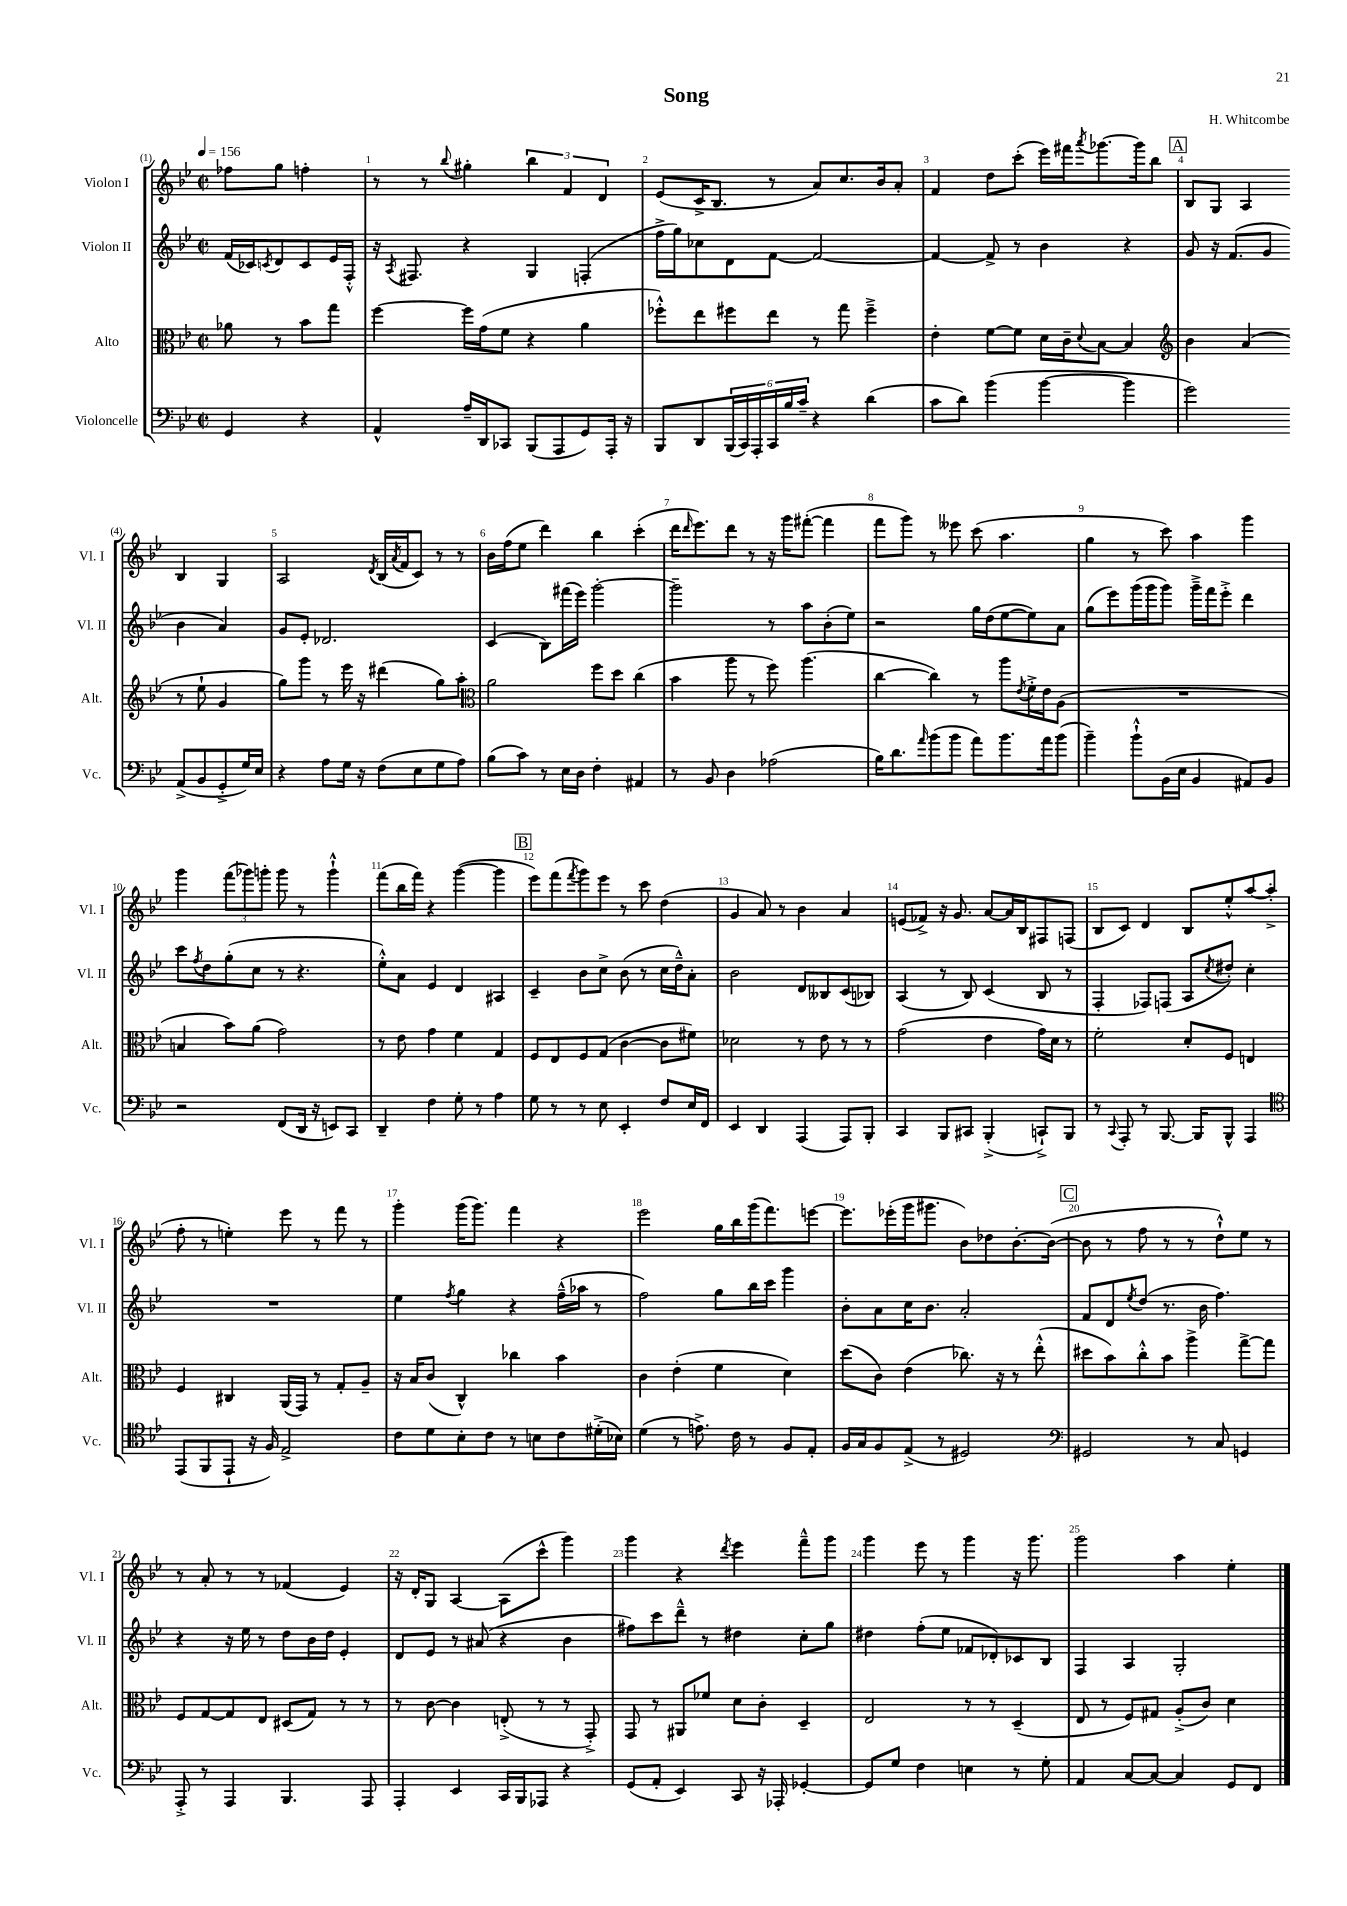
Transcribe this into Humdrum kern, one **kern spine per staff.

**kern	**kern	**kern	**kern
*staff4	*staff3	*staff2	*staff1
*clefF4	*clefC3	*clefG2	*clefG2
*k[b-e-]	*k[b-e-]	*k[b-e-]	*k[b-e-]
*M2/2	*M2/2	*M2/2	*M2/2
*met(c|)	*met(c|)	*met(c|)	*met(c|)
*MM156	*MM156	*MM156	*MM156
4GG/	8a-\	(16f/LL	8ff-\L
.	.	16c-/J)	.
.	.	8qc/	.
.	8r	8d/	8gg\J
4r	8b-\L	8c/	4ff'\
.	8gg\J	16e-/L	.
.	.	16F'^^/JJ	.
=	=	=	=
4AA^^/	[4ff\	16r	8r
.	.	8qA/	.
.	.	8.F#/	.
.	.	.	8r
.	.	.	8qqbb-/
16A~/LL	16ff\]LL	4r	4gg#'\
16DD/J	(16g\J	.	.
8CC-/J	8f\J	.	.
(8BBB-/L	4r	4G/	6bb-\
8AAA/	.	.	.
.	.	.	6f/
8GG/)	4a\	(4F'/	.
.	.	.	6d/
16AAA'/Jk	.	.	.
16r	.	.	.
=	=	=	=
8BBB-/L	8ff-'^^\L)	16ff^\LL	(8e-/L
.	.	16gg\J)	.
8DD/	8ee-\	8cc-\	16c^/K
.	.	.	8.B-/J
(24BBB-/L	8ff#\	8d\	.
24CC/)	.	.	.
24AAA'/	.	.	.
24CC/	8ee-\J	[8f\J	8r
24B-/	.	.	.
24c~/JJ	.	.	.
4r	8r	2f/_	8a/L)
.	8gg\	.	8.cc/
(4d\	4ff#~^\	.	.
.	.	.	16b-/k
.	.	.	8a'/J
=	=	=	=
8c\L	4e-'\	4f/_	4f/
8d\J)	.	.	.
(4b-\	[8f\L	8f^/]	8dd\L
.	8f\]J	8r	(8ccc'\J
[4b-\	16d\LL	4b-\	16eee-\LL)
.	16c~\J	.	16fff#\J
.	8qqd/	.	8qaaa/
.	[8B-\J	.	[8.ggg-\
4b-\]	4B-/]	4r	.
.	.	.	16ggg-\]k
.	.	.	8bb-\J
=	=	=	=
*	*clefG2	*	*
2g\)	4b-\	8g/	8B-/L
.	.	16r	8G/J
.	.	(8.f/L	.
.	(4a/	.	4A/
.	.	8g/J	.
(8AA^/L	8r	4b-\	4B-/
8BB-/	8ee-`\	.	.
8GG'^/	4g/	4a/)	4G/
16G/L)	.	.	.
16E-/JJ	.	.	.
=	=	=	=
4r	8gg\L)	8g/L	2A/
.	8ggg\J	8e-'/J	.
8A\L	8r	2.d-/	.
16G\Jk	16eee-\	.	.
16r	16r	.	.
.	.	.	8qd/
(8F\L	(4ddd#\	.	(16B-/LL
.	.	.	8qa/
.	.	.	16f/J
8E-\	.	.	8c/J)
8G\	8gg\L)	.	8r
8A\J)	8aa'\J	.	8r
=	=	=	=
*	*clefC3	*	*
(8B-\L	2a\	(4c/	16b-\LL
.	.	.	(16ff\J
8c\J)	.	.	8ee-\J
8r	.	8B-\L)	4ddd\)
16E-\LL	.	(16fff#\L	.
16D\JJ	.	16eee-\JJ)	.
4F'\	8ff\L	[2ggg'\	4bb-\
.	8dd\J	.	.
4AA#/	(4cc\	.	(4ccc'\
=	=	=	=
8r	4b-\	2ggg~\]	16ddd\LK
.	.	.	16qqddd/
.	.	.	8.eee-\)
8BB-/	.	.	.
4D\	8aa\	.	8ddd\J
.	8r	.	8r
(2A-\	8ff\)	8r	16r
.	.	.	16ggg\LK
.	(4.aa\	8aa\L	([8fff#'\J
.	.	(8b-'\	4fff#\]
.	.	8ee-\J)	.
=	=	=	=
16B-\LK)	[4cc\	2r	8fff\L
8.d\	.	.	.
.	.	.	8ggg\J)
16qqa/	.	.	.
(8b-\	4cc\])	.	8r
8b-\J	.	.	8eee--\
8a\L)	8r	16gg\LL	(8ccc\
.	.	(16dd\J	.
8.b-\	8aa\L	[8ee-\	4.aa\
.	8qe-/	.	.
.	16f'^\L	8ee-\])	.
16a\k	16e-\J	.	.
(8b-\J	(8A\J	8a\J	.
=	=	=	=
4b-~\)	1r	(8gg\L	4gg\
.	.	8eee-\)	.
8b-`^^\L	.	(16ggg\L	8r
.	.	16ggg\J	.
(16BB-\L	.	8ggg\J)	8ccc\)
16E-\JJ	.	.	.
4BB-/	.	16ggg~^\LL	4aa\
.	.	16fff\J	.
.	.	8eee-'^\J	.
8AA#/L)	.	4ddd\	4ggg\
8BB-/J	.	.	.
=	=	=	=
2r	4B/	8ccc\L	4ggg\
.	.	8qff/	.
.	.	8dd\	.
.	8b-\L)	(8gg'\	(12fff\L
.	.	.	12ggg-\)
.	(8a\J	8cc\J	.
.	.	.	12ggg'\J
(8FF/L	2g\)	8r	8ggg\
16DD/Jk	.	4.r	8r
16r	.	.	.
8EE/L)	.	.	4ggg`^^\
8CC/J	.	.	.
=	=	=	=
4DD~/	8r	8ee-'^^\L)	(8fff\L
.	8e-\	8a\J	16bb-\L
.	.	.	16fff\JJ)
4F\	4g\	4e-/	4r
8G'\	4f\	4d/	([4ggg\
8r	.	.	.
4A\	4G/	4A#/	4ggg\]
=	=	=	=
8G\	8F/L	4c~/	8eee-\L)
8r	8E-/	.	(8fff\
.	.	.	8qfff/
8r	8F/	8b-\L	8ggg\)
8E-\	(8G/J	8cc^\J	8eee-\J
4EE-'/	[4c\	(8b-\	8r
.	.	8r	8ccc\
8F/L	8c\]L	16cc\LL	(4dd\
.	.	16dd~^^\J)	.
16E-/L	8f#\J)	8a'\J	.
16FF/JJ	.	.	.
=	=	=	=
4EE-/	2d-\	2b-\	4g/
4DD/	.	.	8a/)
.	.	.	8r
(4AAA/	8r	8d/L	4b-\
.	8e-\	8B--/	.
8AAA/L)	8r	(8c/	4a/
8BBB-'/J	8r	8B-/J)	.
=	=	=	=
4CC/	(2g\	(4A/	(8e/L
.	.	.	8f-^/J)
8BBB-/L	.	8r	16r
.	.	.	8.g/
8CC#/J	.	8B-/)	.
(4BBB-'^/	4e-\	(4c/	[8a/L
.	.	.	16a/]L
.	.	.	16B-/J
8CC`^/L)	16g\LL)	8B-/	8F#/
.	16d\JJ	.	.
8BBB-/J	8r	8r	(8F/J
=	=	=	=
8r	2f'\	4F'/	8B-/L
8qqCC/	.	.	.
8AAA'/	.	.	8c/J)
8r	.	8F-/L)	4d/
[8.BBB-/	.	(8F/J	.
.	8d'/L	8A/L	8B-/L
16BBB-/]LK	.	.	.
.	.	8qcc/	.
8BBB-^^/J	8F/J	8dd#'/J)	8ee-'^^/
4AAA/	4E/	4cc'\	[8aa/
.	.	.	(8aa'^/]J
=	=	=	=
*clefC4	*	*	*
(8EE-/L	4F/	1r	8ff'\
8FF/	.	.	8r
8EE-`/J	4C#/	.	4ee'\)
16r	.	.	.
16F/)	.	.	.
2E-^/	(16AA/LL	.	8eee-\
.	16GG/JJ)	.	.
.	8r	.	8r
.	8G'/L	.	8fff\
.	8A~/J	.	8r
=	=	=	=
8c\L	16r	4ee-\	4ggg'\
.	16B-/LK	.	.
8d\	(8c/J	.	.
.	.	8qff/	.
8B-'\	4C^^/)	4gg\	(16ggg\LK
.	.	.	8.ggg\J)
8c\J	.	.	.
8r	4cc-\	4r	4fff\
8B\L	.	.	.
8c\	4b-\	(16ff~^^\LL	4r
.	.	16aa-\JJ	.
(16d#'^\L	.	8r	.
16B-\JJ)	.	.	.
=	=	=	=
(4d\	4c\	2ff\)	2eee-\
8r	(4e-'\	.	.
8.e^\)	.	.	.
.	4f\	8gg\L	16gg\LL
16c\	.	.	16bb-\
8r	.	16bb-\L	(16ggg\J
.	.	16ccc\JJ	8.fff\)
8F/L	4d\)	4ggg\	.
8E-'/J	.	.	[8eee\J
=	=	=	=
16F/LL	(8dd\L	8b-'\L	8.eee\]L
16G/J	.	.	.
8F/	8c\J)	8a\	.
.	.	.	(16eee-'\L
(8E-^/J	(4e-\	16cc\K	16ggg\J
.	.	8.b-\J	8.ggg#\J
8r	.	.	.
2D#/)	8.cc-\)	2a'/	8b-\L)
.	.	.	8dd-\
.	16r	.	.
.	8r	.	[8.b-'\
.	(8ee-'^^\	.	.
.	.	.	(16b-\_Jk
=	=	=	=
*clefF4	*	*	*
2GG#/	8dd#\L	8f/L	8b-\]
.	8b-\)	8d/	8r
.	.	8qee-/	.
.	8cc'^^\	(8dd/J	8ff\
.	8b-\J	8.r	8r
8r	4aa^\	.	8r
.	.	16b-\	.
8C/	.	4.ff\)	8dd`^^\L)
4GG/	[8gg^\L	.	8ee-\J
.	8gg\]J	.	8r
=	=	=	=
8AAA'^/	8F/L	4r	8r
8r	[8G/	.	8a'/
4AAA/	8G/]	16r	8r
.	.	16ee-\	.
.	8E-/J	8r	8r
4.BBB-/	(8D#/L	8dd\L	(4f-/
.	8G/J)	16b-\L	.
.	.	16dd\JJ	.
.	8r	4e-'/	4e-/)
8AAA/	8r	.	.
=	=	=	=
4AAA'/	8r	8d/L	16r
.	.	.	16d'/LK
.	[8c\	8e-/J	8G/J
4EE-/	4c\]	8r	[4A/
.	.	(8a#/	.
16CC/LL	(8E'^/	4r	(8A\]L
16BBB-/J	.	.	.
8AAA-/J	8r	.	8ccc^^\J
4r	8r	4b-\	4ggg\)
.	8GG'^/)	.	.
=	=	=	=
(8GG/L	8GG/	8ff#\L)	4ggg\
8AA'/J	8r	8ccc\	.
4EE-/)	8AA#/L	8ddd~^^\J	4r
.	8f-/J	8r	.
.	.	.	8qddd/
8CC/	8d\L	4dd#\	4eee-\
16r	8c'\J	.	.
16AAA-'/	.	.	.
[4GG-'/	4D~/	8cc'\L	8fff~^^\L
.	.	8gg\J	8ggg\J
=	=	=	=
8GG-/]L	2E-/	4dd#\	4ggg\
8G/J	.	.	.
4F\	.	(8ff'\L	8eee-\
.	.	8ee-\J	8r
4E\	8r	8f-/L	4ggg\
.	8r	8d-'/)	.
8r	(4D~/	8c-/	16r
.	.	.	8.ggg\
8G'\	.	8B-/J	.
=	=	=	=
4AA/	8E-/	4F/	2ggg\
.	8r	.	.
[8C/L	8F/L)	4A/	.
8C/_J	8G#/J	.	.
4C/]	(8A'^/L	2G'/	4aa\
.	8c/J)	.	.
8GG/L	4d\	.	4ee-'\
8FF/J	.	.	.
==	==	==	==
*-	*-	*-	*-
